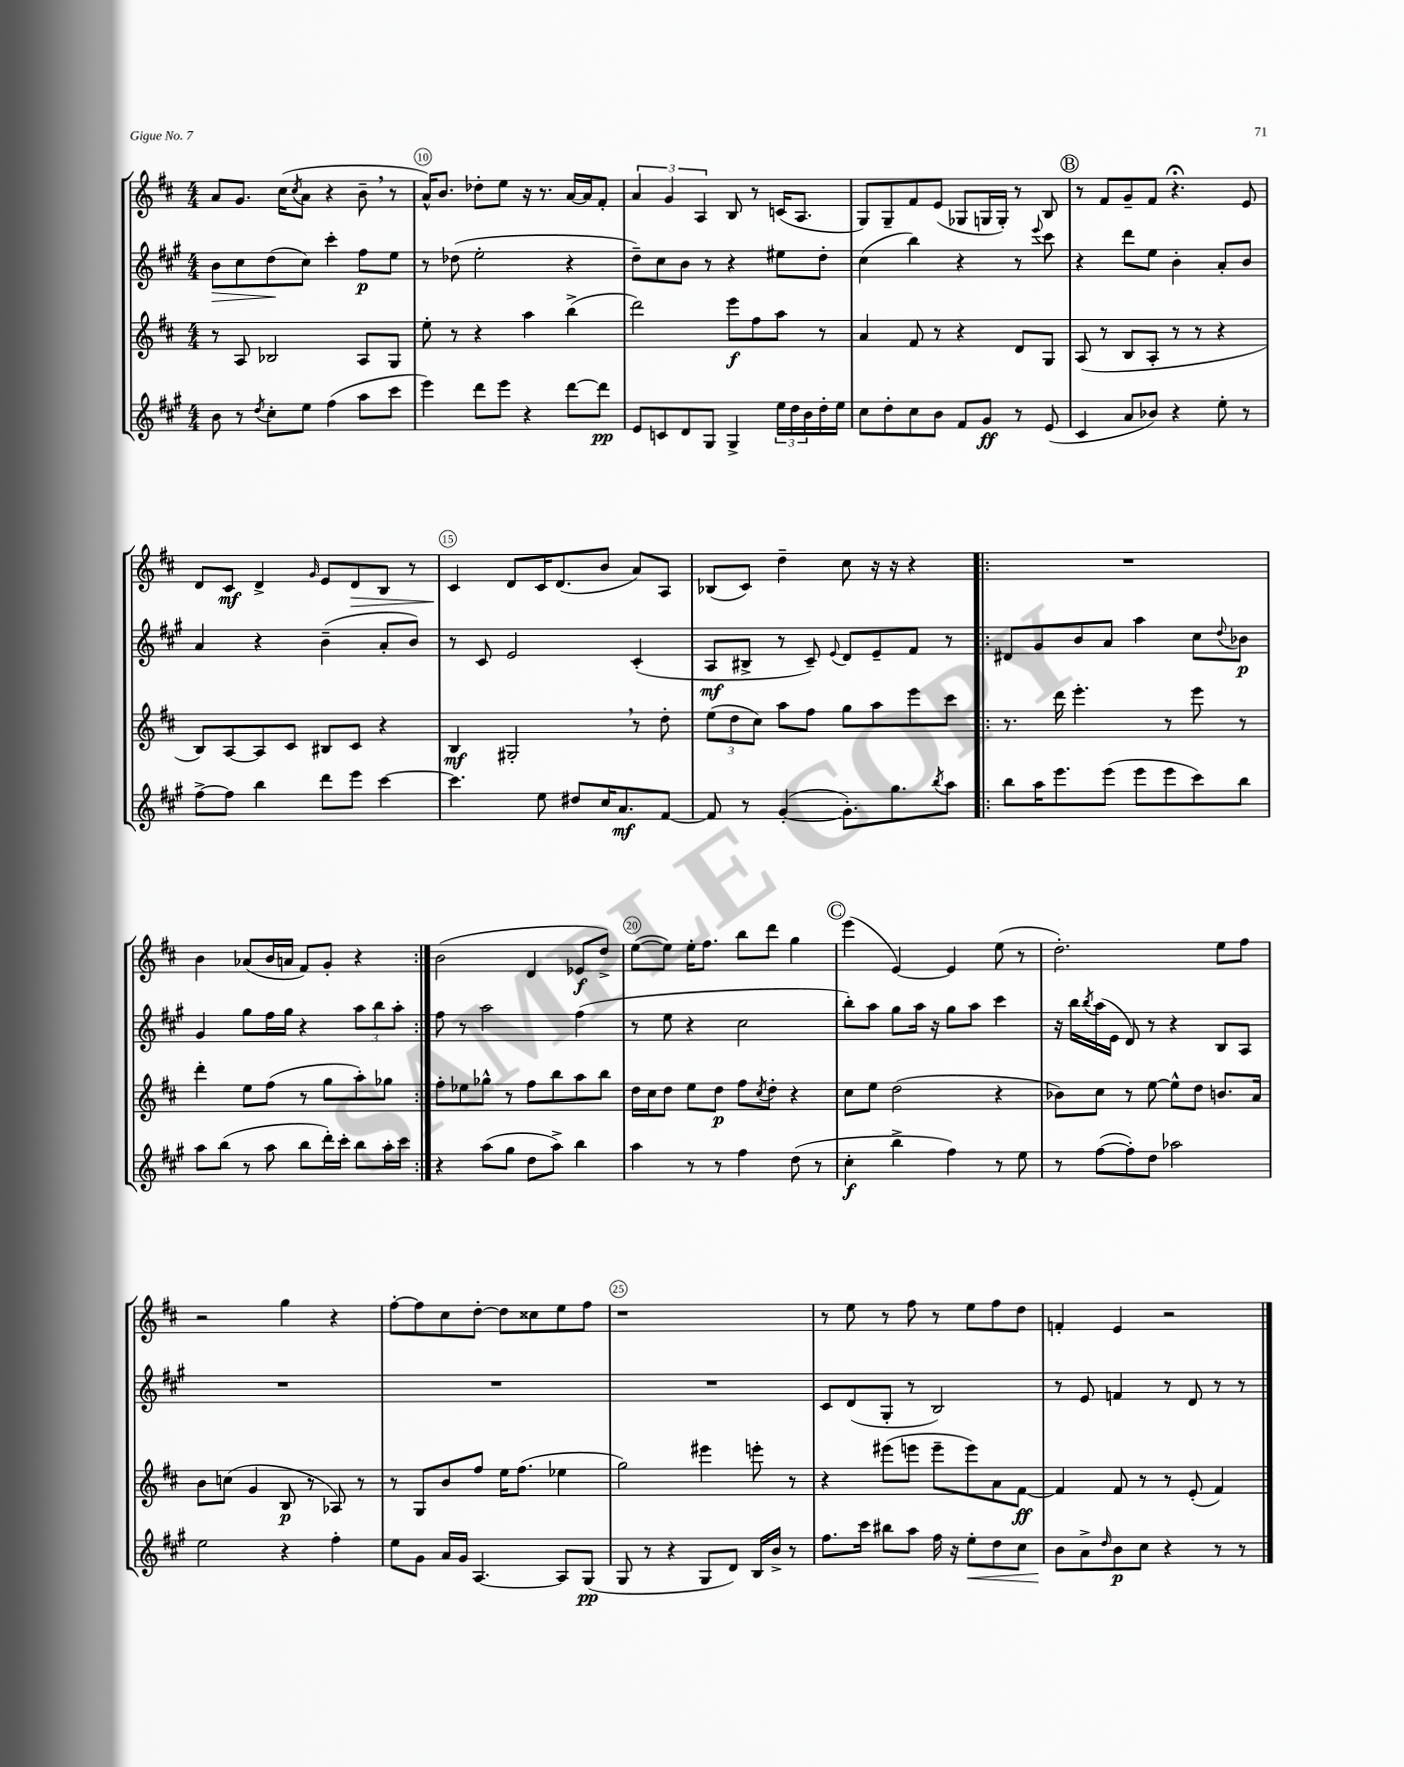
<<
\new StaffGroup <<
\new Staff = "s0" {
    \clef treble \key d \major \numericTimeSignature \time 4/4
    a'8 g'8. cis''16( \acciaccatura { cis''8 } a'8 r4 b'8-- \breathe r8 |
    a'16-^) b'8. des''8-. e''8 r16 r8. a'16~ a'16 fis'8-. |
    \tuplet 3/2 { a'4 g'4 a4 } b8 r8 c'16( a8. |
    g8) g8-- fis'8 e'8( ges8 g16 g16-.) r8 b8 |
    \mark \markup { \circle "B" } r8 fis'8 g'8-- fis'8 r4.\fermata e'8 |
    d'8 cis'8\mf d'4-> \grace { g'16 } e'8 d'8\> b8 r8 |
    cis'4\! d'8 cis'16 d'8.( b'8 a'8) a8 |
    bes8( cis'8) d''4-- cis''8 r16 r16 r4 |
    \repeat volta 2 { R1 |
    b'4 aes'8( b'16 a'16 fis'8) g'8-. r4 | }
    b'2( d'4 ees'8\f d''8->) |
    e''8~( e''8) e''16-. fis''8. b''8 d'''8 g''4 |
    \mark \markup { \circle "C" } e'''4( e'4~) e'4 e''8( r8 |
    d''2.-.) e''8 fis''8 |
    r2 g''4 r4 |
    fis''8~-. fis''8 cis''8 d''8~-. d''8 cisis''8 e''8 fis''8 |
    r1 |
    r8 e''8 r8 fis''8 r8 e''8 fis''8 d''8 |
    f'4-. e'4 r2 \bar "|." |
}
\new Staff = "s1" {
    \clef treble \key a \major \numericTimeSignature \time 4/4
    b'8\> cis''8 d''8\!( cis''8) cis'''4-. fis''8\p e''8 |
    r8 des''8( e''2-. r4 |
    d''8--) cis''8 b'8 r8 r4 eis''8 d''8-. |
    cis''4( b''4) r4 r8 \appoggiatura { e'''8 } cis'''8 |
    \mark \markup { \circle "B" } r4 d'''8 e''8 b'4-. a'8-. b'8 |
    a'4 r4 b'4--( a'8-. b'8) |
    r8 cis'8 e'2 cis'4-.( |
    a8\mf bis8-> r8 cis'8--) \appoggiatura { e'8 } d'8 e'8-- fis'8 r8 |
    \repeat volta 2 { dis'8 gis'8 b'8 a'8 a''4 cis''8 \appoggiatura { d''8 } bes'8\p |
    gis'4 gis''8 fis''16 gis''16 r4 \tuplet 3/2 { a''8 b''8 a''8-. } | }
    fis''8 r8 a''2 fis''4( |
    r8 e''8 r4 cis''2 |
    \mark \markup { \circle "C" } b''8-.) a''8 gis''8 a''16 r16 gis''8 a''8 cis'''4 |
    r16 b''16 \acciaccatura { b''8 } a''16( e'16 d'8) r8 r4 b8 a8 |
    R1 |
    R1 |
    R1 |
    cis'8 d'8( gis8-. r8 b2) |
    r8 e'8 f'4 r8 d'8 r8 r8 \bar "|." |
}
\new Staff = "s2" {
    \clef treble \key d \major \numericTimeSignature \time 4/4
    r8 a8 bes2 a8 g8 |
    e''8-. r8 r4 a''4 b''4->( |
    d'''2) e'''8\f fis''8 a''8 r8 |
    a'4 fis'8 r8 r4 d'8 g8 |
    \mark \markup { \circle "B" } a8( r8 b8 a8-. r8 r8 r4 |
    b8) a8~ a8 cis'8 bis8 cis'8 r4 |
    b4\mf gis2-. \breathe r8 d''8-. |
    \tuplet 3/2 { e''8( d''8 cis''8) } a''8 fis''8 g''8 a''8 e'''8 cis'''8 |
    \repeat volta 2 { r8. d'''16 e'''4.-. r8 e'''8 r8 |
    d'''4-. e''8 fis''8( r8 g''8 a''8-.) ges''8 | }
    fis''8-. ees''8 ges''8-^ r8 fis''8 b''8 a''8 b''8 |
    d''16 cis''16 d''8 e''8 d''8\p fis''8 \acciaccatura { cis''8 } d''8-. r4 |
    \mark \markup { \circle "C" } cis''8 e''8 d''2( r4 |
    bes'8) cis''8 r8 e''8~ e''8-^ d''8 b'8. a'16 |
    b'8 c''8( g'4 b8\p r8 aes8) r8 |
    r8 g8 b'8 fis''8 e''16 fis''8.( ees''4 |
    g''2) eis'''4 e'''8-. r8 |
    r4 eis'''8( e'''8 e'''8-- e'''8) a'8 fis'8~\ff |
    fis'4 fis'8 r8 r8 e'8-.( fis'4) \bar "|." |
}
\new Staff = "s3" {
    \clef treble \key a \major \numericTimeSignature \time 4/4
    b'8 r8 \acciaccatura { d''8 } cis''8-. e''8 fis''4( a''8 cis'''8 |
    e'''4) d'''8 e'''8 r4 d'''8~ d'''8\pp |
    e'8 c'8 d'8 gis8 gis4-> \tuplet 3/2 { e''16 d''16 b'16 } d''16-. e''16 |
    cis''8 d''8-. cis''8 b'8 fis'8 gis'8\ff r8 e'8( |
    \mark \markup { \circle "B" } cis'4 a'8 bes'8) r4 e''8-. r8 |
    fis''8~-> fis''8 b''4 d'''8 e'''8 cis'''4~ |
    cis'''4. e''8 dis''8 cis''16 a'8.\mf fis'8~ |
    fis'8 r8 gis'4~-.( gis'8.-.) gis''8. \acciaccatura { b''8 } a''8 |
    \repeat volta 2 { b''8 a''16 e'''8. e'''8( e'''8 e'''8 cis'''8) b''8 |
    a''8 b''8( r8 a''8 b''8 d'''16-.) cis'''16-. b''8 a''16-. cis'''16 | }
    r4 a''8( gis''8 d''8 a''8->) b''4 |
    a''4 r8 r8 fis''4 d''8( r8 |
    \mark \markup { \circle "C" } cis''4-.\f b''4-> fis''4) r8 e''8 |
    r8 fis''8~( fis''8-.) d''8 aes''2 |
    e''2 r4 fis''4-. |
    e''8 gis'8 a'16 gis'16 a4.~ a8 gis8\pp( |
    gis8 r8 r4 gis8 d'8) b16 b'16-> r8 |
    fis''8. cis'''16 bis''8 a''8 fis''16 r16 e''8-.\< d''8 cis''8 |
    b'8\! a'8-> \grace { d''16 } b'8\p cis''8 r4 r8 r8 \bar "|." |
}
>>
>>
\layout { \context { \Score currentBarNumber = #9 \override BarNumber.break-visibility = ##(#f #t #t) barNumberVisibility = #(every-nth-bar-number-visible 5) \override BarNumber.stencil = #(make-stencil-circler 0.1 0.3 ly:text-interface::print) } }
